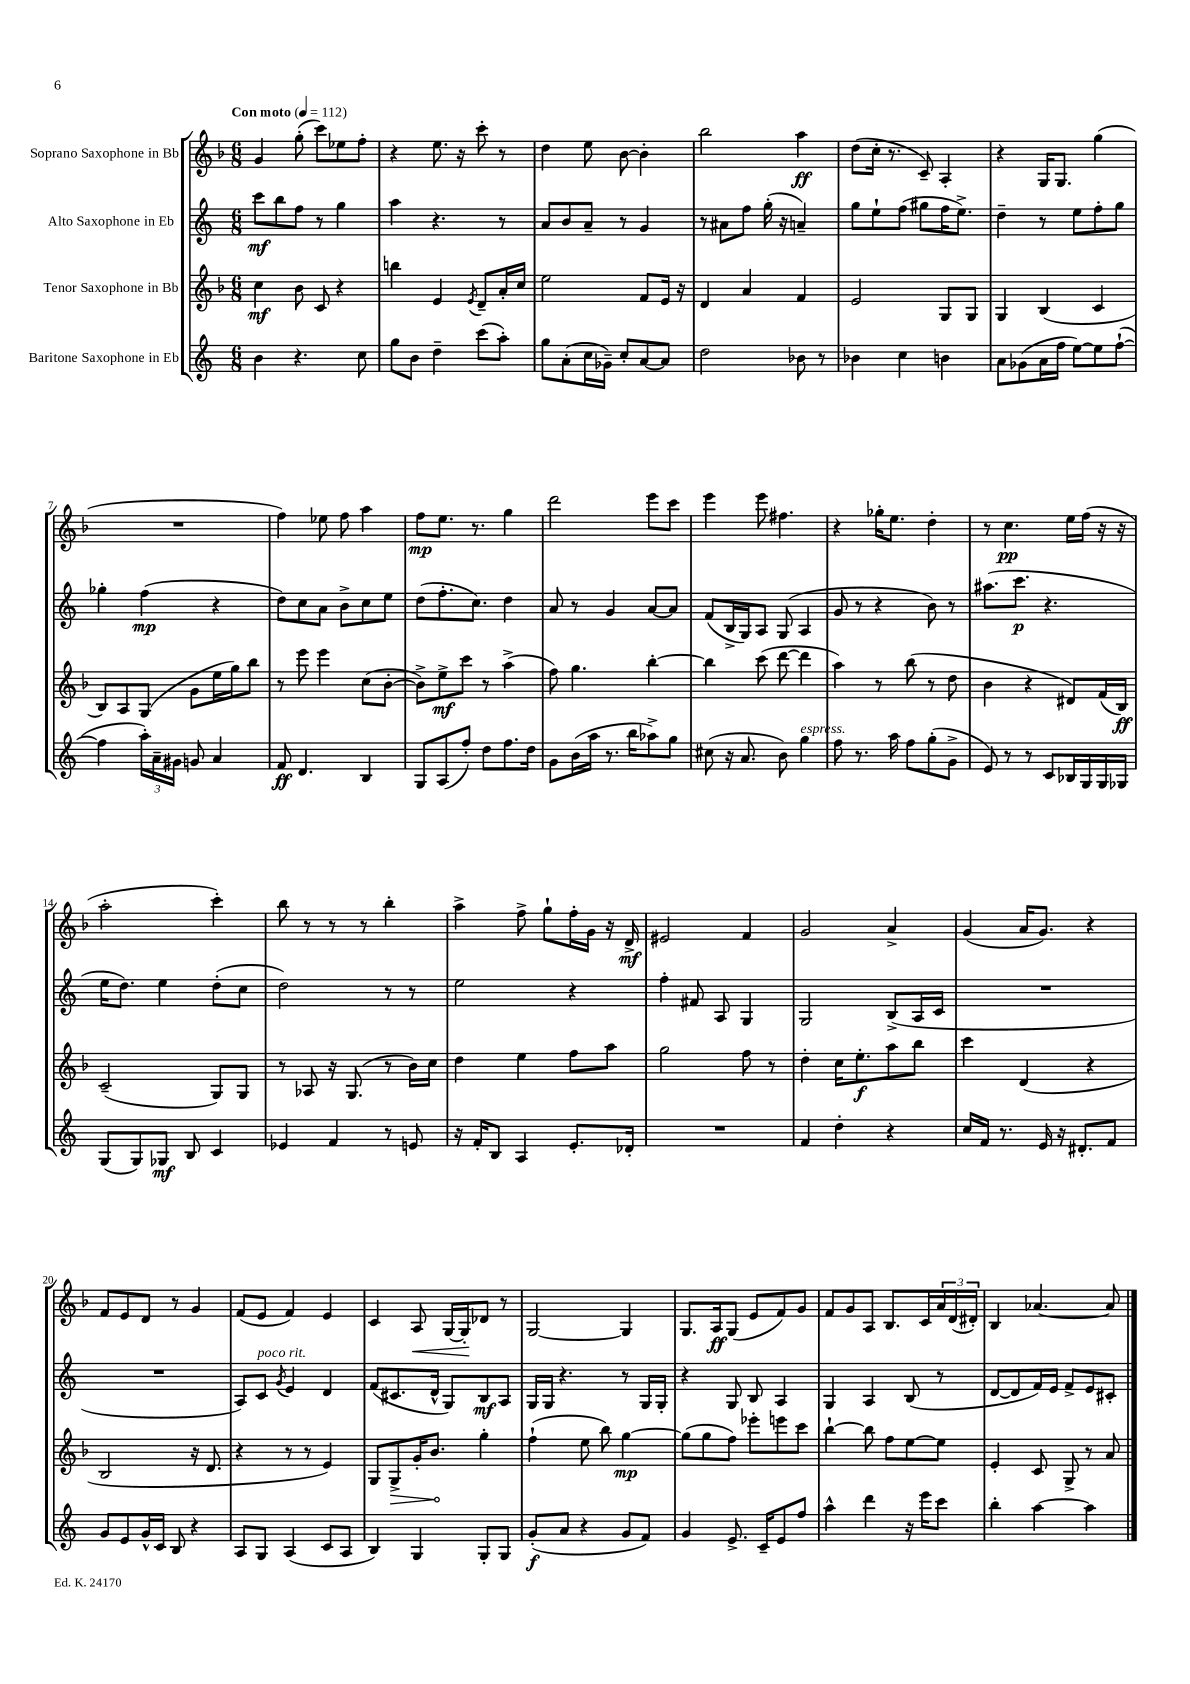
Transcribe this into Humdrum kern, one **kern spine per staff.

**kern	**kern	**kern	**kern
*staff4	*staff3	*staff2	*staff1
*clefG2	*clefG2	*clefG2	*clefG2
*k[]	*k[b-]	*k[]	*k[b-]
*M6/8	*M6/8	*M6/8	*M6/8
*MM112	*MM112	*MM112	*MM112
4b\	4cc\	8ccc\L	4g/
.	.	8bb\	.
4.r	8b-\	8ff\J	(8gg'\
.	8c/	8r	8ccc\L)
.	4r	4gg\	8ee-\
8cc\	.	.	8ff'\J
=	=	=	=
8gg\L	4bb\	4aa\	4r
8b\J	.	.	.
4dd~\	4e/	4.r	8.ee\
.	.	.	16r
.	8qe/	.	.
(8ccc\L	8d~/L	.	8ccc'\
8aa'\J)	16a'/L	8r	8r
.	16cc/JJ	.	.
=	=	=	=
8gg\L	2ee\	8a/L	4dd\
(8a'\	.	8b/	.
16cc\L	.	8a~/J	8ee\
16g-~\JJ)	.	.	.
8cc'/L	.	8r	[8b-\
[8a/	8f/L	4g/	4b-'\]
8a/]J	16e/Jk	.	.
.	16r	.	.
=	=	=	=
2dd\	4d/	8r	2bb-\
.	.	8a#\L	.
.	4a/	8ff\J	.
.	.	(16gg'\	.
.	.	16r	.
8b-\	4f/	4a~/)	4aa\
8r	.	.	.
=	=	=	=
4b-\	2e/	8gg\L	(8dd\L
.	.	8ee`\	16cc'\Jk
.	.	.	8.r
4cc\	.	(8ff\J	.
.	.	8gg#\L	8c~/)
4b\	8G/L	16ff\K	4A'/
.	.	8.ee^\J)	.
.	8G/J	.	.
=	=	=	=
8a\L	4G/	4dd~\	4r
(8g-\	.	.	.
16a\L	(4B-/	8r	16G/LK
16ff\JJ	.	.	8.G/J
[8ee\L)	.	8ee\L	.
8ee\]	4c/	8ff'\	(4gg\
([8ff`\J	.	8gg\J	.
=	=	=	=
4ff\]	8B-/L)	4gg-'\	2.r
.	8A/	.	.
24aa'\LL)	(8G/J	(4ff\	.
24a~\	.	.	.
24g#\JJ	.	.	.
8g/	8g\L	.	.
4a/	16ee\L	4r	.
.	16gg\J)	.	.
.	8bb-\J	.	.
=	=	=	=
8f/	8r	8dd\L)	4ff\)
4.d/	8eee\	8cc\	.
.	4eee\	8a\J	8ee-\
.	.	8b^\L	8ff\
4B/	(8cc\L	8cc\	4aa\
.	[8b-'\J	8ee\J	.
=	=	=	=
8G/L	8b-^\]L)	(8dd\L	8ff\L
(8A/	8ee^\	8.ff'\	8.ee\J
8ff'/J)	8ccc\J	.	.
.	.	8.cc\J)	8.r
8dd\L	8r	.	.
8.ff\	(4aa^\	4dd\	4gg\
16dd\Jk	.	.	.
=	=	=	=
8g\L	8ff\)	8a/	2ddd\
(16b\L	4.gg\	8r	.
16aa\JJ	.	.	.
8.r	.	4g/	.
16bb\LK	.	.	.
8aa-^\)	[4bb-'\	[8a/L	8eee\L
8gg\J	.	8a/]J	8ccc\J
=	=	=	=
(8cc#\	4bb-\]	(8f/L	4eee\
16r	.	16B^/L	.
8.a/	.	16G/J)	.
.	(8ccc\	8A/J	8eee\
8b\)	[8ddd\	(8G/	4.ff#\
4gg\	4ddd\]	4A/	.
=	=	=	=
8ff\	4aa\)	8g/	4r
8.r	.	8r	.
.	8r	4r	16gg-'\LK
16aa\	.	.	8.ee\J
8ff\L	(8bb-\	.	.
(8gg'\	8r	8b\)	4dd'\
8g^\J	8dd\	8r	.
=	=	=	=
8e/)	4b-\	(8.aa#\L	8r
8r	.	.	4.cc\
.	.	8.ccc\J	.
8r	4r	.	.
8c/L	.	4.r	.
16B-/L	8d#/L)	.	16ee\LL
16G/	.	.	(16ff\JJ
16G/	(16f/L	.	16r
16G-/JJ	16B-/JJ)	.	16r
=	=	=	=
(8G/L	(2c~/	16ee\LK	2aa'\
.	.	8.dd\J)	.
8G/)	.	.	.
8G-/J	.	4ee\	.
8B/	.	.	.
4c/	8G/L)	(8dd'\L	4ccc'\)
.	8G/J	8cc\J	.
=	=	=	=
4e-/	8r	2dd\)	8bb-\
.	8A-/	.	8r
4f/	16r	.	8r
.	(8.G/	.	.
.	.	.	8r
8r	8r	8r	4bb-'\
8e/	16b-\LL)	8r	.
.	16cc\JJ	.	.
=	=	=	=
16r	4dd\	2ee\	4aa^\
16f'/LK	.	.	.
8B/J	.	.	.
4A/	4ee\	.	8ff^\
.	.	.	8gg`\L
8.e'/L	8ff\L	4r	16ff'\L
.	.	.	16g\JJ
.	8aa\J	.	16r
16d-'/Jk	.	.	16d^/
=	=	=	=
2.r	2gg\	4ff'\	2e#/
.	.	8f#/	.
.	.	8A/	.
.	8ff\	4G/	4f/
.	8r	.	.
=	=	=	=
4f/	4dd'\	2G/	2g/
4dd'\	16cc\LK	.	.
.	8.ee'\	.	.
4r	8aa\	(8B^/L	4a^/
.	8bb-\J	16A/L	.
.	.	16c/JJ	.
=	=	=	=
16cc/LL	4ccc\	2.r	(4g/
16f/JJ	.	.	.
8.r	.	.	.
.	(4d/	.	16a/LK
16e/	.	.	8.g/J)
16r	.	.	.
8.d#'/L	.	.	.
.	4r	.	4r
8f/J	.	.	.
=	=	=	=
8g/L	2B-/	2.r	8f/L
8e/	.	.	8e/
16g^^/L	.	.	8d/J
16c/JJ	.	.	.
8B/	.	.	8r
4r	16r	.	4g/
.	8.d/	.	.
=	=	=	=
8A/L	4r	8A/L)	(8f/L
8G/J	.	8c/J	8e/J
.	.	8qg/	.
(4A/	8r	4e/	4f/)
.	8r	.	.
8c/L	4e/)	4d/	4e/
8A/J	.	.	.
=	=	=	=
4B/)	8G/L	(8f/L	4c/
.	8G^/	8.c#/	.
4G/	16g'/K	.	8A/
.	8.b-/J	16d^^/Jk	.
.	.	8G/L)	[16G/LL
.	.	.	16G'/]J
8G'/L	4gg'\	8B/	8d-/J
8G/J	.	8A/J	8r
=	=	=	=
(8g'/L	(4ff`\	16G/LL	[2G/
.	.	16G/JJ	.
8a/J	.	4.r	.
4r	8ee\	.	.
.	8bb-\)	.	.
8g/L	[4gg\	8r	4G/]
8f/J)	.	16G/LL	.
.	.	16G'/JJ	.
=	=	=	=
4g/	(8gg\]L	4r	8.G/L
.	8gg\	.	.
.	.	.	16A/k
8.e^/	8ff\J)	8G/	(8G/J
.	8eee-'\L	8B/	8e/L
16c~/LK	.	.	.
8e/	8eee\	4A/	8f/)
8ff/J	8ccc\J	.	8g/J
=	=	=	=
4aa^^\	[4bb-`\	4G/	8f/L
.	.	.	8g/
4ddd\	8bb-\]	4A/	8A/J
.	8ff\L	.	8.B-/L
16r	[8ee\	(8B/	.
16eee\LK	.	.	16c/L
8ccc\J	8ee\]J	8r	24a/
.	.	.	(24d/
.	.	.	24d#'/JJ)
=	=	=	=
4bb'\	4e'/	[8d/L	4B-/
.	.	8d/]	.
[4aa\	8c/	16f/L)	[4.a-/
.	.	16e/JJ	.
.	8G^/	8f^/L	.
4aa\]	8r	8e/	.
.	8a/	8c#'/J	8a-/]
==	==	==	==
*-	*-	*-	*-
